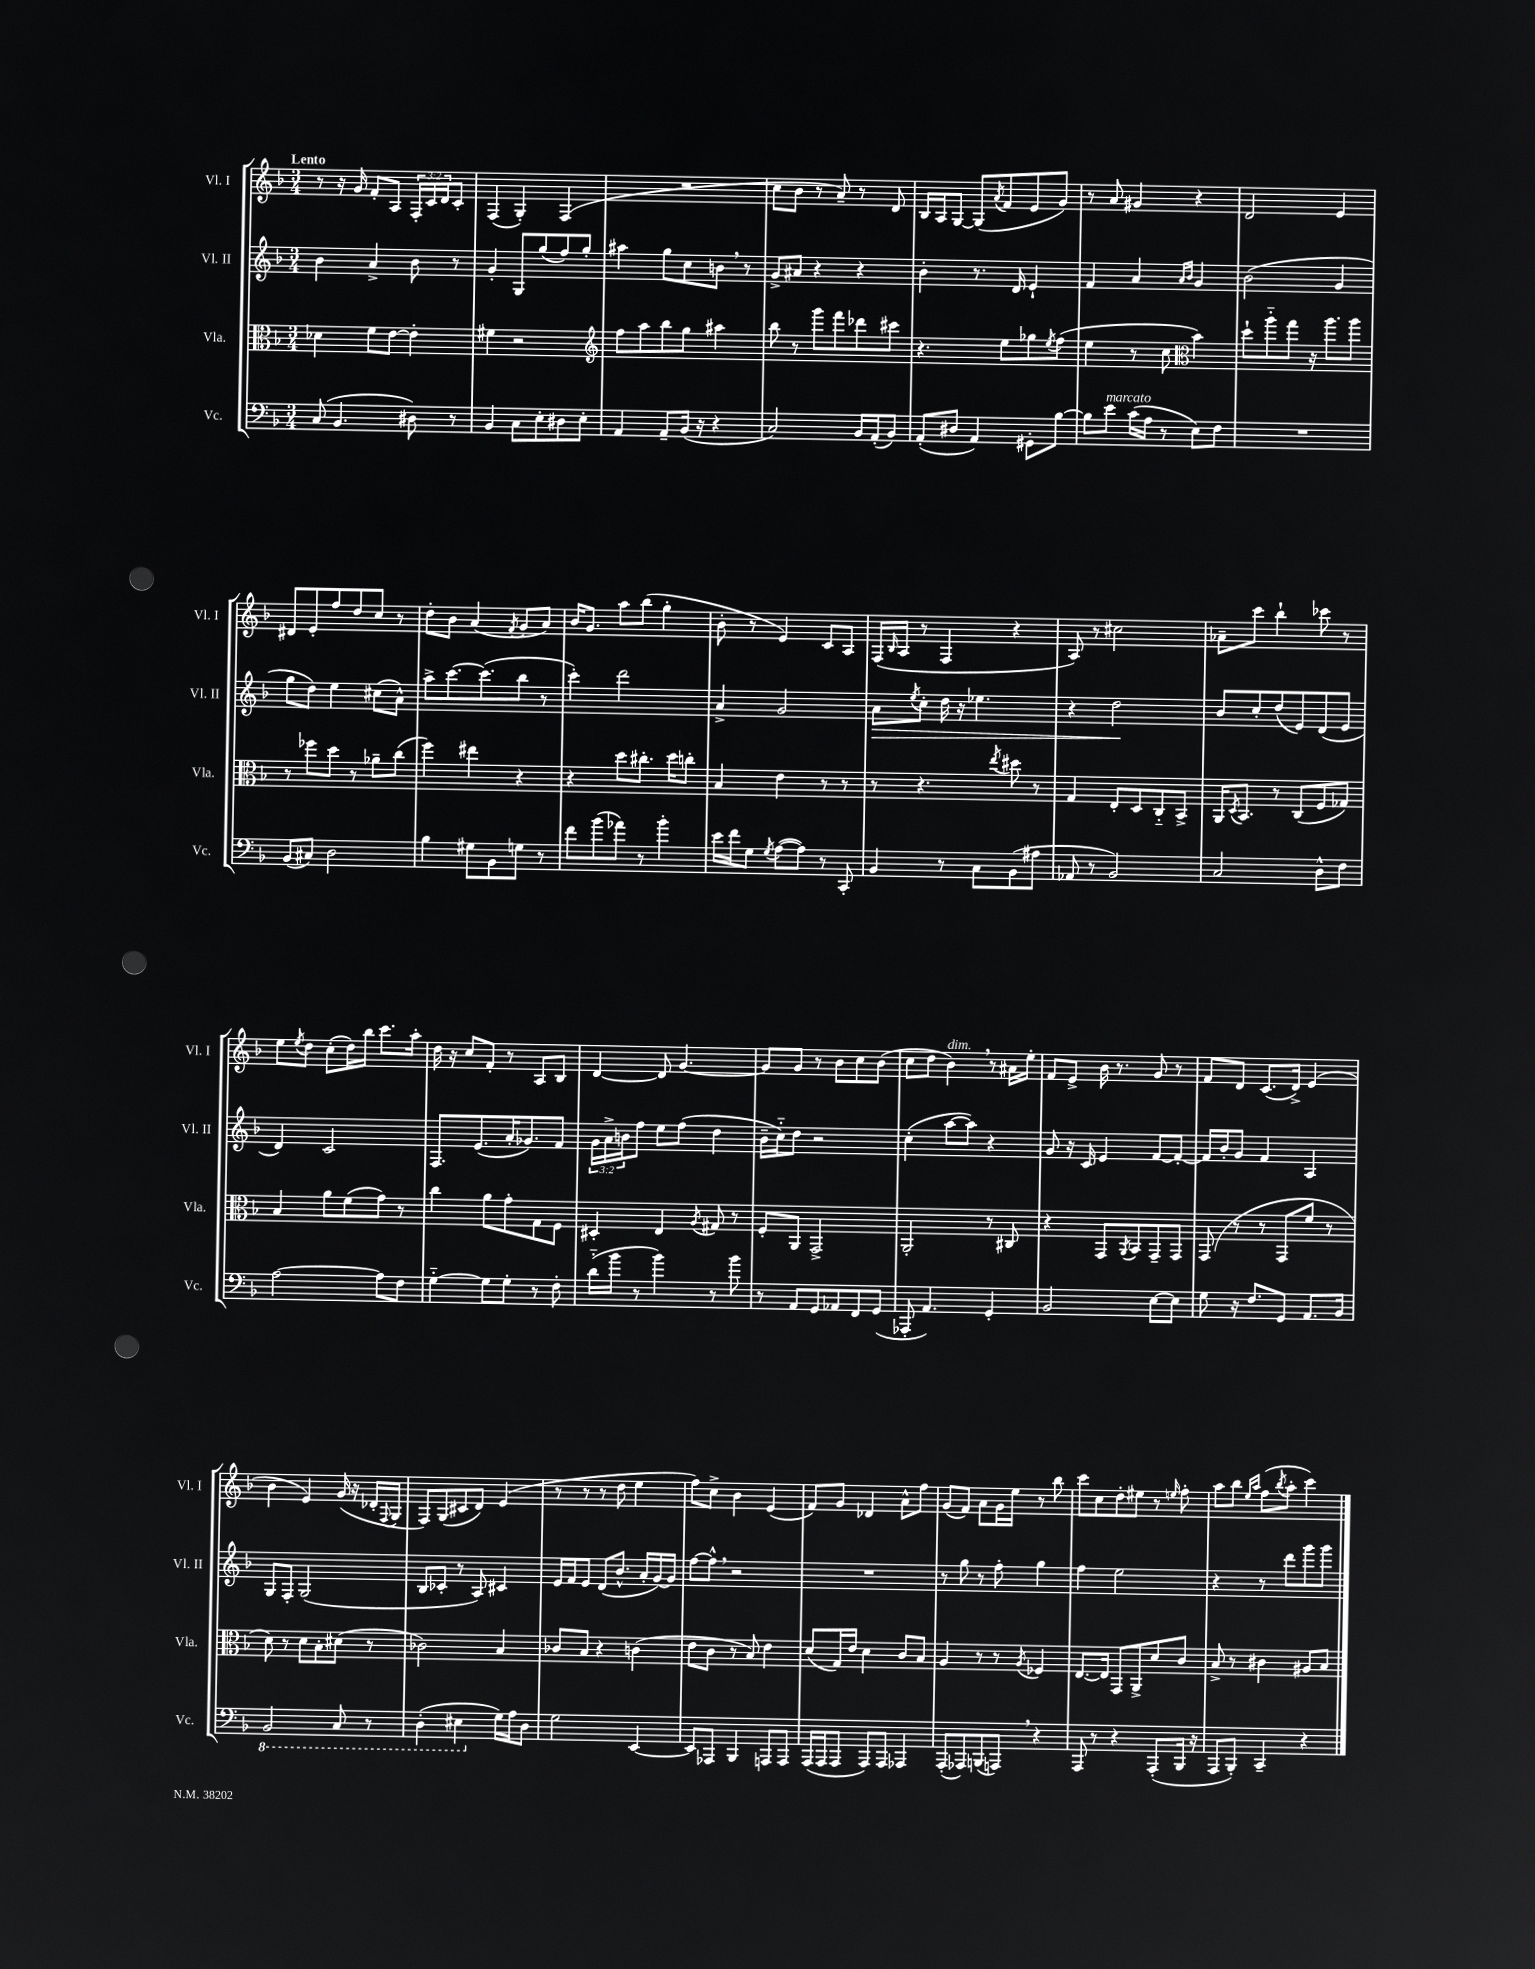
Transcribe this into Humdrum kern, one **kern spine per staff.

**kern	**kern	**kern	**dynam	**kern
*part4	*part3	*part2	*part2	*part1
*staff4	*staff3	*staff2	*staff2	*staff1
*I"Vc.	*I"Vla.	*I"Vl. II	*	*I"Vl. I
*I'Vc.	*I'Vla.	*I'Vl. II	*	*I'Vl. I
*clefF4	*clefC3	*clefG2	*	*clefG2
*k[b-]	*k[b-]	*k[b-]	*	*k[b-]
*M3/4	*M3/4	*M3/4	*	*M3/4
=1	=1	=1	=1	=1
!	!	!	!	!LO:TX:a:B:t=Lento
(8C/	4d-X\	4b-\	.	8r
4.BB-/	.	.	.	16r
.	.	.	.	16g/
.	8f\L	4a^/	.	8f'/L
.	[8e\J	.	.	8A/J
8D#X\)	4e'\]	8b-\	.	24F'/LL
.	.	.	.	24c/
.	.	.	.	24d/J
8r	.	8r	.	8c'/J
=2	=2	=2	=2	=2
4BB-/	4f#X\	4g'/	.	(4F/
8C\L	2r	8G/L	.	4G'/)
8E'\	.	(8gg/	.	.
8D#X\	.	8ff/)	.	(4F/
8E'\J	.	8gg'/J	.	.
=3	=3	=3	=3	=3
*	*clefG2	*	*	*
4AA/	8ff\L	4aa#X\	.	2.r
.	8aa\	.	.	.
8AA~/L	8bb-\	8gg\L	.	.
(16BB-/Jk	8gg\J	8cc\	.	.
16r	.	.	.	.
4r	4aa#X\	8bn,\J	.	.
.	.	8r	.	.
=4	=4	=4	=4	=4
2C/)	8bb-\	8g^/L	.	8cc\L
.	8r	8a#X/J	.	8b-\J
.	8ggg\L	4r	.	8r
.	8fff\	.	.	8a~/)
16BB-/LL	8ddd-X\	4r	.	8r
(16AA'/J	.	.	.	.
8BB-/J)	8ccc#X\J	.	.	8d/
=5	=5	=5	=5	=5
(8AA'/L	4.r	4b-'\	.	16B-/LL
.	.	.	.	16A/J
8D#X/J	.	.	.	[8G/J
4AA/)	.	8.r	.	(8G/L]
.	.	.	.	8qa/
.	8ee\L	.	.	8f/
.	.	16d/	.	.
8GG#X'\L	8gg-X\	4e`/	.	8e/
.	8qee/	.	.	.
[8B-\J	(8ff\J	.	.	8g/J)
=6	=6	=6	=6	=6
8B-\L]	4ee\	4f/	.	8r
!LO:TX:a:i:t=marcato	!	!	!	!
8e\J	.	.	.	8a/
(16c\LL	8r	4a/	.	4g#X/
16A\JJ	.	.	.	.
8r	8cc\	.	.	.
*	*clefC3	*	*	*
.	.	16qqa/LL	.	.
.	.	16qqb-/JJ	.	.
8E\L)	4b-\)	4g/	.	4r
8F\J	.	.	.	.
=7	=7	=7	=7	=7
2.r	8dd`\L	(2b-\	.	2d/
.	8aa\	.	.	.
.	8gg\J	.	.	.
.	16r	.	.	.
.	8.aa\L	.	.	.
.	.	4g/	.	4e/
.	8aa\J	.	.	.
!!LO:LB:g=z
=8	=8	=8	=8	=8
(8BB-/L	8r	8gg\L	.	8d#X/L
8C#X/J)	8ff-X\L	8dd\J)	.	8e'/
2D\	8dd\J	4ee\	.	8ff/
.	8r	.	.	8dd/
.	8a-X~\L	(8cc#X\L	.	8cc/J
.	(8cc\J	8a^^\J)	.	8r
=9	=9	=9	=9	=9
4B-\	4ff\)	8aa^\L	.	8dd'\L
.	.	[8.ccc\	.	8b-\J
8G#X\L	4ee#X\	.	.	(4a/
.	.	(8.ccc\]	.	.
8BB-\	.	.	.	.
.	.	.	.	8qf/
8Gn\J	4r	8bb-\J	.	8g/L
8r	.	8r	.	8a/J)
=10	=10	=10	=10	=10
8f\L	4r	4ccc'\)	.	16b-/KL
.	.	.	.	8.g/J
(8b-\	.	.	.	.
8a-X\J)	8dd\L	2ddd\	.	8aa\L
8r	8.cc#X'\J	.	.	(8bb-\J
4b-'\	.	.	.	4gg'\
.	16dd\KL	.	.	.
.	8ccn'\J	.	.	.
=11	=11	=11	=11	=11
16e\LL	4B-/	4a^/	.	8b-'\
16f\J	.	.	.	.
8G\J	.	.	.	8r
8qG/	.	.	.	.
([8A\L	4e\	2g/	.	4e/)
8A\J])	.	.	.	.
8r	8r	.	.	8c/L
8CC'/	8r	.	.	8A/J
=12	=12	=12	=12	=12
!	!	!	!LO:HP:b	!
4BB-/	8r	8a\L	>	(16F/LL
.	.	.	.	16qqB-/
.	.	.	.	16A/JJ
.	.	8qee/	.	.
.	4.r	8cc'\J	.	8r
8r	.	16dd\	.	4F/
.	.	16r	.	.
8C\L	.	4.ee-X\	.	.
.	8qee/	.	.	.
(8BB-\	8dd#X\	.	.	4r
8A#X\J	8r	.	.	.
=13	=13	=13	=13	=13
8AA-X/	4G/	4r	.	8A/)
8r	.	.	.	8r
2BB-/)	8E'/L	2dd\	.	2cc#X\
.	8D/	.	.	.
.	8C/	.	.	.
.	8BB-^/J	.	.	.
.	.	.	]	.
=14	=14	=14	=14	=14
2C/	16AA/KL	8b-/L	.	8a-X~\L
.	8qD/	.	.	.
.	8.BB-/J	.	.	.
.	.	8cc'/	.	8ccc\J
.	8r	(8dd/	.	4bb-`\
.	(8C/L	8e/)	.	.
8D^^\L	8F/	(8d/	.	8ccc-X\
8F\J	8G-X/J)	8e/J	.	8r
!!LO:LB:g=z
=15	=15	=15	=15	=15
[2A\	4B-/	4d/)	.	8ee\L
.	.	.	.	8qee/
.	.	.	.	8dd\J
.	8a\L	2c/	.	(8cc'\L
.	(8f\	.	.	16dd\L)
.	.	.	.	16bb-\JJ
8A\L]	8g\J)	.	.	8.ccc\L
8F\J	8r	.	.	.
.	.	.	.	16aa'\Jk
=16	=16	=16	=16	=16
[4G\	4cc\	8.F/L	.	16dd\
.	.	.	.	16r
.	.	.	.	8cc/L
.	.	(8.e/	.	.
8G\L]	8a\L	.	.	8f'/J
8G'\J	8g'\	16a'/K	.	8r
.	.	8.g-X/)	.	.
8r	8G\	.	.	8A/L
8F'\	8F\J	8f/J	.	8B-/J
=17	=17	=17	=17	=17
(16d\LL	4D#X'/	24g\LL	.	[4d/
.	.	24a^\	.	.
16b-\JJ	.	.	.	.
.	.	24bn\J	.	.
8r	.	8ff\J	.	.
4b-\)	4E/	8ee\L	.	8d/]
.	.	(8ff\J	.	[4.g/
.	8qA/	.	.	.
8r	8G#X/	4dd\	.	.
8b-\	8r	.	.	.
=18	=18	=18	=18	=18
8r	8F'/L	16b-~\LL	.	8g/L]
.	.	16cc\J)	.	.
8AA/L	8AA/J	8dd\J	.	8g/J
8GG/	2GG^/	2r	.	8r
8AA-X/	.	.	.	8b-\L
8FF/	.	.	.	8cc\
(8GG/J	.	.	.	(8b-\J
=19	=19	=19	=19	=19
8AAA-X'/	2AA'/	(4cc'\	.	8cc\L
4.AA/)	.	.	.	8dd\J
!	!	!	!	!LO:TX:a:i:t=dim.
.	.	[8aa\L	.	4b-,\)
.	.	8aa\J])	.	.
4GG'/	8r	4r	.	8r
.	8C#X/	.	.	16a#X\LL
.	.	.	.	16ee'\JJ
=20	=20	=20	=20	=20
2BB-/	4r	8g/	.	8f/L
.	.	16r	.	8e^/J
.	.	16c/	.	.
.	8GG/L	4e/	.	16b-\
.	.	.	.	8.r
.	8qAA/	.	.	.
.	8BB-/	.	.	.
[8E\L	8GG~/	[8f/L	.	8g/
8E\J]	8GG/J	8f'/J_	.	8r
=21	=21	=21	=21	=21
8G\	(8GG/	16f/LL]	.	8f/L
.	.	16b-'/J	.	.
16r	8r	8g/J	.	8d/J
8.F/L	.	.	.	.
.	8r	4f/	.	(8.c/L
8GG/J	8GG/L	.	.	.
.	.	.	.	16d^/Jk)
8.AA/L	8f/J	4A/	.	(4e/
.	8r	.	.	.
16BB-/Jk	.	.	.	.
!!LO:LB:g=z
=22	=22	=22	=22	=22
*8ba	*	*	*	*
2BBB-/	8d\)	8G/L	.	4b-\
.	8r	8F'/J	.	.
.	8d\L	(2G/	.	4e/)
.	8B-'\	.	.	.
8CC/	(8d#X\J	.	.	(16g/
.	.	.	.	16r
8r	8r	.	.	16d-X'/LL
.	.	.	.	8qqF/
.	.	.	.	16G/JJ
=23	=23	=23	=23	=23
(4DD'\	2c-X\)	8B-/L	.	8F/L)
.	.	8c-X'/J	.	(8G/
4EE#X\	.	8r	.	8c#X/
.	.	8A/)	.	8d/J)
*X8ba	*	*	*	*
16G\LL)	4B-/	4c#X/	.	(4e/
16A\J	.	.	.	.
8D\J	.	.	.	.
=24	=24	=24	=24	=24
2G\	8c-X/L	16e/LL	.	8r
.	.	16f/J	.	.
.	8B-/J	8e/J	.	8r
.	4r	(8d/L	.	8r
.	.	8.b-^^/J	.	8dd\
[4EE/	(4cn\	.	.	4ee\
.	.	16a'/LL	.	.
.	.	[16g/)	.	.
.	.	16g/JJ]	.	.
=25	=25	=25	=25	=25
8EE/L]	8e\L	[8ff\L	.	8ff\L)
8AAA-X/J	8c\J	8ff^^,\J]	.	8cc^\J
4BBB-/	8r	2r	.	4b-\
.	8B-/)	.	.	.
8AAAn/L	4e\	.	.	(4e/
8AAA/J	.	.	.	.
=26	=26	=26	=26	=26
(16AAA/LL	(8d/L	2.r	.	8f/L)
16AAA/J	.	.	.	.
8AAA/J	16G/L)	.	.	8g/J
.	16e/JJ	.	.	.
8AAA/L)	4d\	.	.	4d-X/
8AAA/J	.	.	.	.
4AAA-X/	8c/L	.	.	8a^^\L
.	8B-/J	.	.	8ff\J
=27	=27	=27	=27	=27
(8AAA'/L	4A/	8r	.	(8g/L
8AAA-X/)	.	8gg\	.	8f/J)
(8BBBn/	8r	8r	.	8a\L
8AAAn,/J)	8r	8ff'\	.	16g\L
.	.	.	.	16ee\JJ
.	8qA/	.	.	.
4r	4F-X/	4gg\	.	8r
.	.	.	.	8bb-\
=28	=28	=28	=28	=28
8AAA/	[8.E/L	4ff\	.	8ccc\L
8r	.	.	.	8cc\
.	16E/Jk]	.	.	.
4r	8GG/L	2ee\	.	8dd'\
.	8AA^/	.	.	8ee#X\J
(8AAA'/L	8d/	.	.	8r
.	.	.	.	16qqeen/
16BBB-/Jk	8c/J	.	.	8ff'\
16r	.	.	.	.
=29	=29	=29	=29	=29
8AAA/L	8B-^/	4r	.	8aa\L
8BBB-'/J)	8r	.	.	8bb-\J
.	.	.	.	16qqee/LL
.	.	.	.	16qqaa/JJ
4CC~/	4c#X\	8r	.	(8ff\L
.	.	.	.	8qbb-/
.	.	8ddd\L	.	8aa'\J
4r	8A#X/L	8ggg\	.	4ccc\)
.	8B-/J	8ggg\J	.	.
==	==	==	==	==
*-	*-	*-	*-	*-
